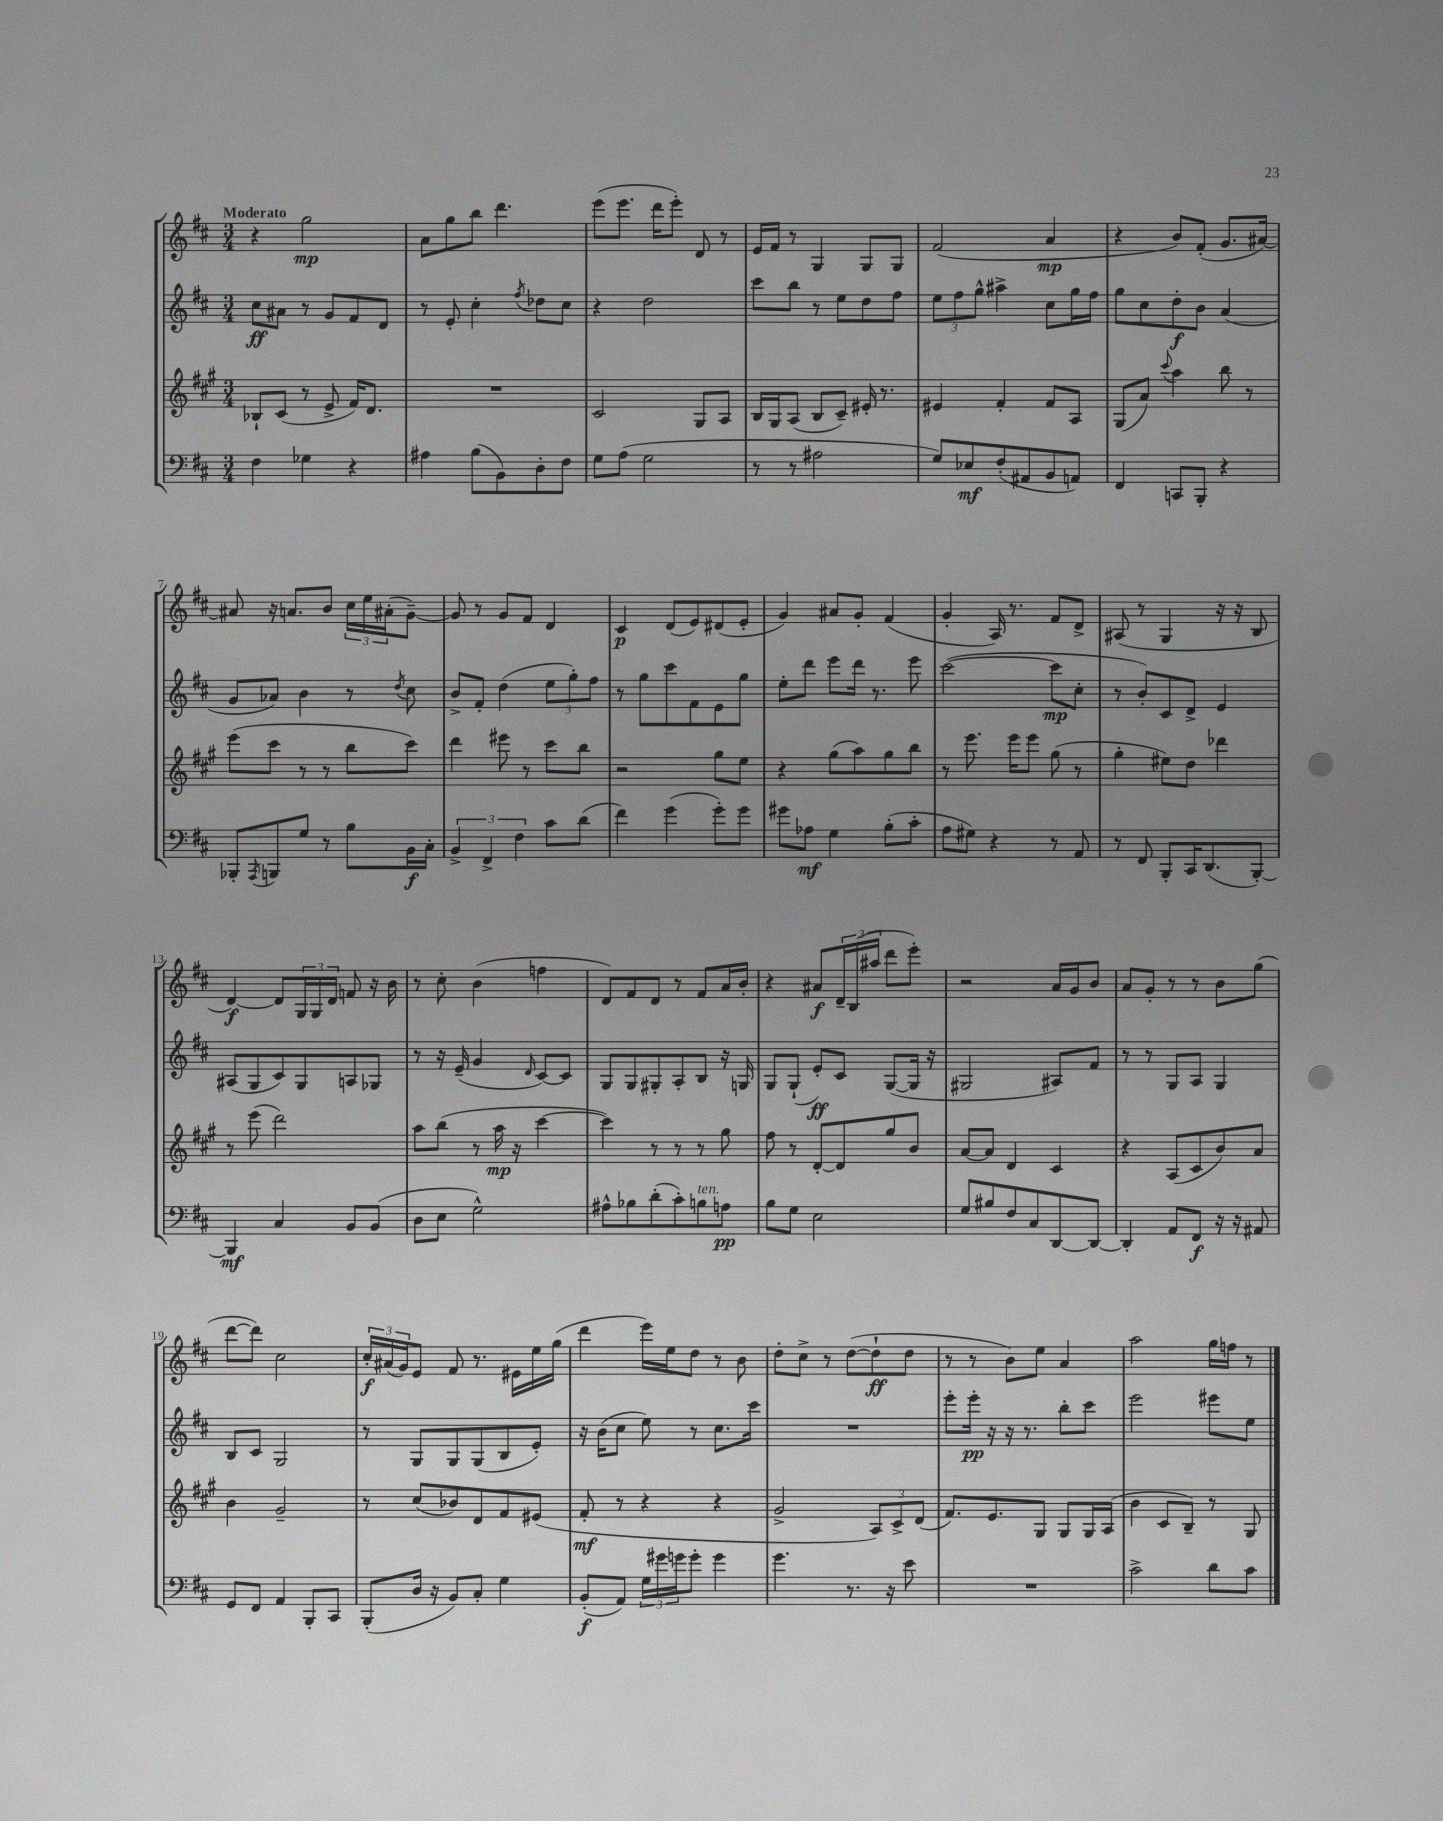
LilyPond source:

<<
\new StaffGroup <<
\new Staff = "s0" {
    \clef treble \key d \major \numericTimeSignature \time 3/4 \tempo "Moderato"
    r4 g''2\mp |
    a'8 g''8 b''8 d'''4. |
    e'''8( e'''8. d'''16 e'''8-.) d'8 r8 |
    e'16 fis'16 r8 g4 g8 g8 |
    fis'2( a'4\mp |
    r4 b'8) fis'8-.( g'8. ais'16~) |
    ais'8 r16 a'8. b'8 \tuplet 3/2 { cis''16 e''16 ais'16-.( } g'8~--) |
    g'8 r8 g'8 fis'8 d'4 |
    cis'4\p d'8( e'8) dis'8( e'8-. |
    g'4) ais'8 g'8-. fis'4( |
    g'4-. a16) r8. fis'8 d'8-> |
    ais8( r8 g4 r16 r16 b8 |
    d'4~\f) d'8 \tuplet 3/2 { g16 g16 d'16 } f'8 r16 b'16 |
    r8 cis''8-. b'4( f''4 |
    d'8) fis'8 d'8 r8 fis'8 a'16 b'16-. |
    r4 ais'8\f \tuplet 3/2 { d'16-- b16( ais''16 } d'''8 e'''8-.) |
    r2 a'16 g'16 b'8 |
    a'8 g'8-. r8 r8 b'8 g''8( |
    d'''8~ d'''8) cis''2 |
    \tuplet 3/2 { cis''16-.\f ais'16( g'16) } e'8 fis'8 r8. eis'16 e''16 g''16( |
    d'''4 e'''16) e''16 d''8 r8 b'8 |
    d''8-. cis''8-> r8 d''8~( d''8-!\ff d''8 |
    r8 r8 b'8) e''8 a'4 |
    a''2 g''16 f''16 r8 \bar "|." |
}
\new Staff = "s1" {
    \clef treble \key d \major \numericTimeSignature \time 3/4
    cis''8\ff ais'8 r8 g'8 fis'8 d'8 |
    r8 e'8-. cis''4-. \acciaccatura { fis''8 } des''8 cis''8 |
    r4 d''2 |
    cis'''8 b''8 r8 e''8 d''8 fis''8 |
    \tuplet 3/2 { e''8 fis''8 g''8-^ } ais''4-> cis''8 g''16 fis''16 |
    g''8 cis''8 d''8-.\f b'8 a'4( |
    g'8 aes'8) b'4 r8 \acciaccatura { d''8 } cis''8 |
    b'8-> fis'8-. d''4( \tuplet 3/2 { e''8 g''8-.) fis''8 } |
    r8 g''8 cis'''8 fis'8 e'8 g''8 |
    e''8-. d'''8 e'''8 d'''16 r8. e'''8 |
    cis'''2~( cis'''8\mp cis''8-. |
    r8 b'8-.) cis'8 d'8-> e'4 |
    ais8( g8 cis'8) g8 a8 ges8 |
    r8 r16 e'16--( g'4 \grace { d'16 } cis'8~) cis'8 |
    g8 g8 gis8-. a8-. b8 r16 g16 |
    g8 g8-!( e'8-.\ff) cis'8 g8~( g16 r16 |
    gis2 ais8) fis'8 |
    r8 r8 g8 a8 g4 |
    b8 cis'8 g2 |
    r8 g8 g8 g8( b8 e'8-.) |
    r16 b'16( cis''8 e''8) r8 cis''8. cis'''16 |
    R2. |
    e'''8-. e'''16-.\pp r16 r16 r8. b''8-. cis'''8 |
    e'''2 eis'''8 e''8 \bar "|." |
}
\new Staff = "s2" {
    \clef treble \key a \major \numericTimeSignature \time 3/4
    bes8-! cis'8( r8 e'8-> fis'16) d'8. |
    R2. |
    cis'2 gis8 a8 |
    b16 gis16 a8( b8 cis'8--) eis'16-. r8. |
    eis'4 fis'4-. fis'8 a8 |
    gis8( a'8) \appoggiatura { cis'''8 } a''4 b''8 r8 |
    e'''8( cis'''8 r8 r8 b''8 cis'''8) |
    d'''4 eis'''8 r8 cis'''8 b''8 |
    r2 gis''8 e''8 |
    r4 gis''8( a''8) gis''8 b''8 |
    r8 e'''8. e'''16 e'''8 gis''8( r8 |
    gis''4-. eis''8) d''8 des'''4 |
    r8 e'''8( d'''2) |
    a''8 b''8( r8 a''16\mp r16 cis'''4~ |
    cis'''4) r8 r8 r8 gis''8 |
    fis''8 r8 d'8~-. d'8 gis''8 b'8 |
    a'8~ a'8 d'4 cis'4 |
    r4 a8( cis'8 b'8) a'8 |
    b'4 gis'2-- |
    r8 cis''8( bes'8) d'8 fis'8 eis'8( |
    fis'8-.\mf r8 r4 r4 |
    gis'2-> \tuplet 3/2 { a8) cis'8-> d'8( } |
    fis'8.) e'8. gis8 gis8 gis16 a16( |
    b'4 cis'8 b8--) r8 gis8 \bar "|." |
}
\new Staff = "s3" {
    \clef bass \key d \major \numericTimeSignature \time 3/4
    fis4 ges4 r4 |
    ais4 b8( b,8) d8-. fis8 |
    g8 a8( g2 |
    r8 r8 ais2 |
    g8) ees8\mf fis8-.( ais,8 b,8 a,8) |
    fis,4 c,8 b,,8-. r4 |
    bes,,8-. \acciaccatura { a,,8 } b,,8 g8 r8 b8 b,16\f cis16-. |
    \tuplet 3/2 { b,4-> fis,4-> fis4 } cis'8 d'8( |
    fis'4) g'4( g'8-.) g'8 |
    gis'8 aes8\mf g4 b8-.( cis'8-. |
    a8 gis8) r4 r8 a,8 |
    r8 fis,8 b,,8-. cis,16 d,8.( b,,8~-.) |
    b,,4\mf cis4 b,8 b,8( |
    d8 e8 g2-^) |
    ais8-^ bes8 d'8-.( cis'8-.) b8^\markup { \italic "ten." } a8\pp |
    b8 g8 e2 |
    g8 bis8 fis8 cis8 d,8~ d,8~ |
    d,4-. a,8 fis,8\f r16 r16 ais,8 |
    g,8 fis,8 a,4 b,,8-. cis,8 |
    b,,8-.( d16 r16 b,8) cis8-. g4 |
    b,8-.\f( a,8) \tuplet 3/2 { g16 gis'16 g'16 } g'8-. g'4 |
    g'4. r8. r16 e'8 |
    R2. |
    cis'2-> d'8 cis'8 \bar "|." |
}
>>
>>
